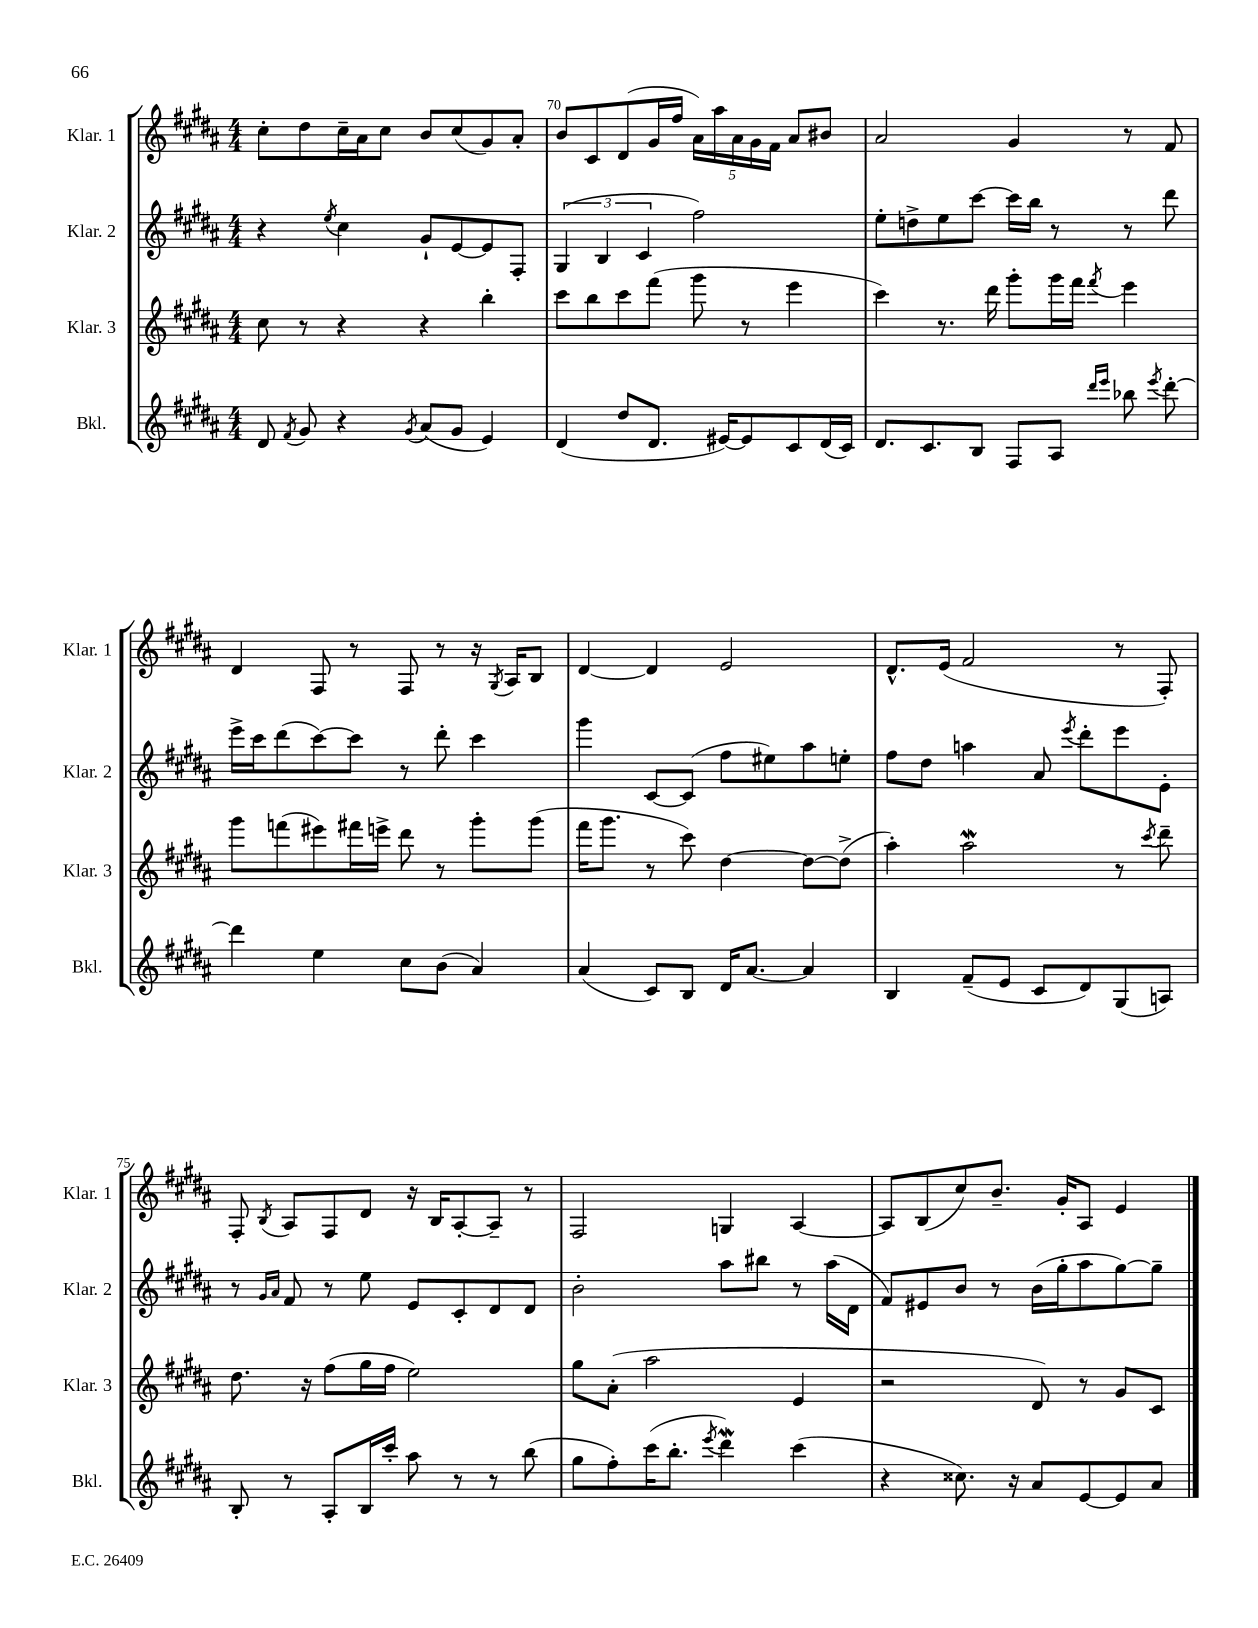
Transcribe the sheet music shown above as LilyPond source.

<<
\new StaffGroup <<
\new Staff = "s0" \with { instrumentName = "Klar. 1" shortInstrumentName = "Klar. 1" } {
    \clef treble \key b \major \numericTimeSignature \time 4/4
    \autoBeamOff cis''8[-. dis''8 cis''16-- ais'16 cis''8] b'8[ cis''8( gis'8) ais'8]-. |
    b'8[ cis'8 dis'8( gis'16 fis''16] \tuplet 5/4 { ais'16[) ais''16 ais'16 gis'16 fis'16] } ais'8[ bis'8] |
    ais'2 gis'4 r8 fis'8 |
    dis'4 fis8 r8 fis8 r8 r16 \acciaccatura { gis8 } ais16[ b8] |
    dis'4~ dis'4 e'2 |
    dis'8.[-^ e'16]( fis'2 r8 fis8-.) |
    fis8-. \acciaccatura { b8 } ais8[ fis8 dis'8] r16 b16[ ais8~-. ais8]-- r8 |
    fis2 g4 ais4~ |
    ais8[ b8( cis''8) b'8.]-- gis'16[-. ais8] e'4 \bar "|." |
}
\new Staff = "s1" \with { instrumentName = "Klar. 2" shortInstrumentName = "Klar. 2" } {
    \clef treble \key b \major \numericTimeSignature \time 4/4
    \autoBeamOff r4 \acciaccatura { e''8 } cis''4 gis'8[-! e'8~ e'8 fis8]-. |
    \tuplet 3/2 { gis4( b4 cis'4 } fis''2) |
    e''8[-. d''8-> e''8 cis'''8]~ cis'''16[ b''16] r8 r8 dis'''8 |
    e'''16[-> cis'''16 dis'''8( cis'''8~) cis'''8] r8 dis'''8-. cis'''4 |
    gis'''4 cis'8[~ cis'8]( fis''8[ eis''8) ais''8 e''8]-. |
    fis''8[ dis''8] a''4 ais'8 \acciaccatura { e'''8 } dis'''8[-. e'''8 e'8]-. |
    r8 \grace { gis'16[ ais'16] } fis'8 r8 e''8 e'8[ cis'8-. dis'8 dis'8] |
    b'2-. ais''8[ bis''8] r8 ais''16[( dis'16] |
    fis'8[) eis'8 b'8] r8 b'16[( gis''16-. ais''8 gis''8~) gis''8]-- \bar "|." |
}
\new Staff = "s2" \with { instrumentName = "Klar. 3" shortInstrumentName = "Klar. 3" } {
    \clef treble \key b \major \numericTimeSignature \time 4/4
    \autoBeamOff cis''8 r8 r4 r4 b''4-. |
    cis'''8[ b''8 cis'''8 fis'''8]( gis'''8 r8 e'''4 |
    cis'''4) r8. dis'''16 gis'''8[-. gis'''16 fis'''16] \acciaccatura { fis'''8 } e'''4 |
    gis'''8[ f'''8( eis'''8) fis'''16 e'''16]-> dis'''8 r8 gis'''8[-. gis'''8]( |
    fis'''16[ gis'''8.] r8 cis'''8) dis''4~ dis''8[~ dis''8]->( |
    ais''4-.) ais''2\mordent r8 \acciaccatura { cis'''8 } dis'''8-- |
    dis''8. r16 fis''8[( gis''16 fis''16] e''2) |
    gis''8[ ais'8]-.( ais''2 e'4 |
    r2 dis'8) r8 gis'8[ cis'8] \bar "|." |
}
\new Staff = "s3" \with { instrumentName = "Bkl." shortInstrumentName = "Bkl." } {
    \clef treble \key b \major \numericTimeSignature \time 4/4
    \autoBeamOff dis'8 \acciaccatura { fis'8 } gis'8 r4 \acciaccatura { gis'8 } ais'8[( gis'8] e'4) |
    dis'4( dis''8[ dis'8.] eis'16[~) eis'8 cis'8 dis'16( cis'16]) |
    dis'8.[ cis'8. b8] fis8[ ais8] \grace { dis'''16[ e'''16] } bes''8 \acciaccatura { e'''8 } dis'''8~-. |
    dis'''4 e''4 cis''8[ b'8]( ais'4) |
    ais'4( cis'8[) b8] dis'16[ ais'8.]~ ais'4 |
    b4 fis'8[--( e'8] cis'8[ dis'8) gis8( a8]) |
    b8-. r8 ais8[-. b16 cis'''16]-. ais''8 r8 r8 b''8( |
    gis''8[ fis''8-.) cis'''16( b''8.]-. \acciaccatura { e'''8 } dis'''4\mordent) cis'''4( |
    r4 cisis''8.) r16 ais'8[ e'8~ e'8 ais'8] \bar "|." |
}
>>
>>
\layout { \context { \Score currentBarNumber = #69 \override BarNumber.break-visibility = ##(#f #t #t) barNumberVisibility = #(every-nth-bar-number-visible 5) } }
